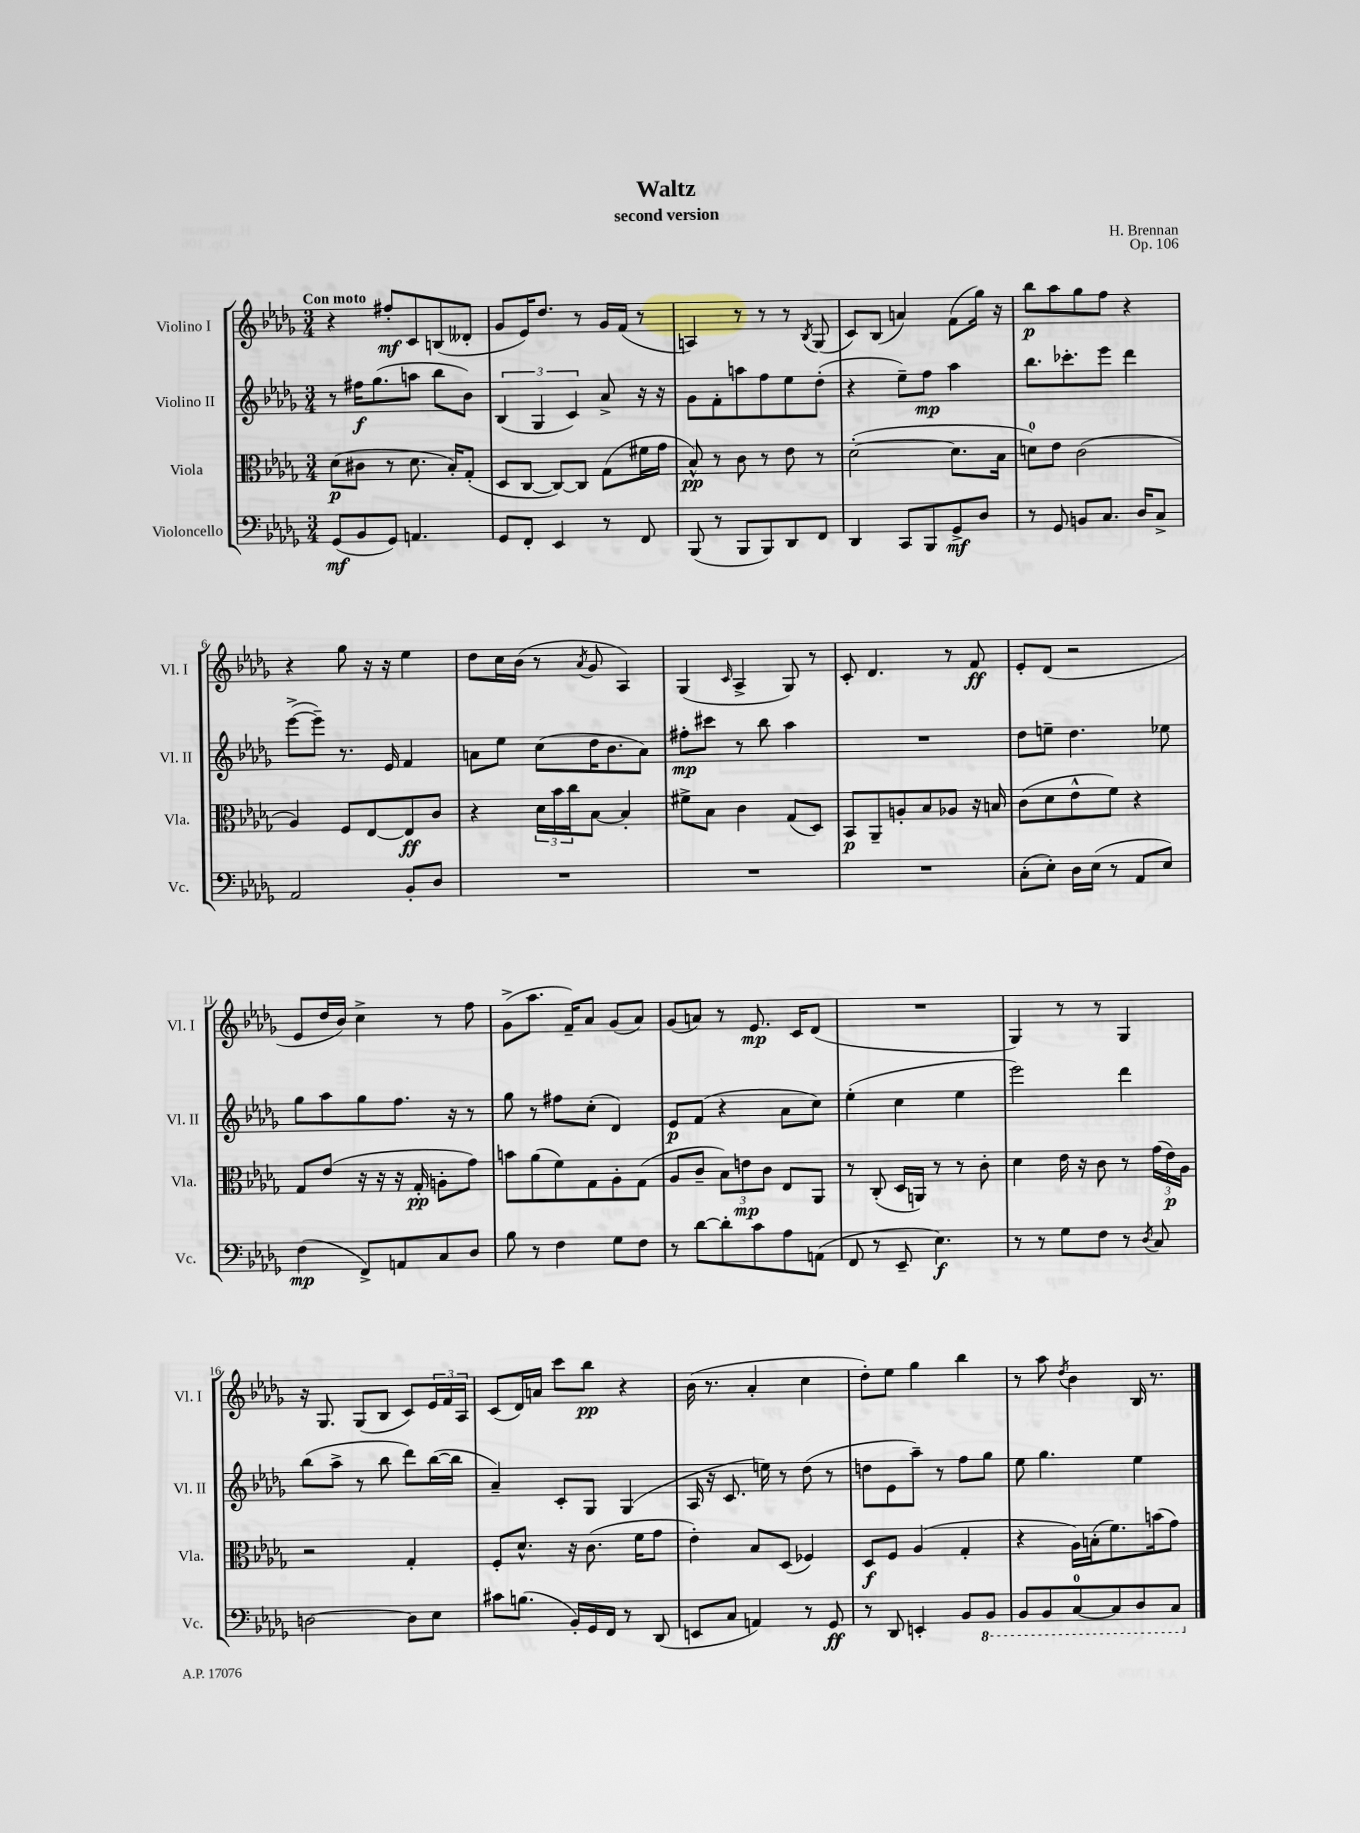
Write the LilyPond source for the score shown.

\header { title = "Waltz" composer = "H. Brennan" subtitle = "second version" opus = "Op. 106" }
<<
\new StaffGroup <<
\new Staff = "s0" \with { instrumentName = "Violino I" shortInstrumentName = "Vl. I" } {
    \clef treble \key des \major \numericTimeSignature \time 3/4 \tempo "Con moto"
    r4 fis''8-.\mf c'8 b8( deses'8-. |
    ges'8 ees'16) des''8. r8 ges'16 f'16( r8 |
    a4) r8 r8 r8 \acciaccatura { bes8 } ges8( |
    c'8) bes8( a'4) f'8( ges''16) r16 |
    bes''8\p aes''8 ges''8 f''8 r4 |
    r4 ges''8 r16 r16 ees''4 |
    des''8 c''16 bes'16( r8 \acciaccatura { aes'8 } ges'8 aes4) |
    ges4( \grace { c'16 } aes4-> ges8) r8 |
    c'8-. des'4. r8 f'8\ff |
    ees'8-. des'8( r2 |
    ees'8 des''16 bes'16) c''4-> r8 f''8 |
    ges'8->( aes''8. f'16--) aes'8 ges'8( aes'8) |
    ges'8( a'8) r8 ees'8.\mp c'16 des'8( |
    R2. |
    ges4) r8 r8 ges4 |
    r16 ges8. ges8( bes8 c'8) \tuplet 3/2 { ees'16 f'16 aes16 } |
    c'8( des'16) a'16 c'''8 bes''8\pp r4 |
    bes'16( r8. aes'4-. c''4 |
    des''8-.) ees''8 ges''4 bes''4 |
    r8 aes''8 \acciaccatura { des''8 } bes'4 bes16 r8. \bar "|." |
}
\new Staff = "s1" \with { instrumentName = "Violino II" shortInstrumentName = "Vl. II" } {
    \clef treble \key des \major \numericTimeSignature \time 3/4
    r8 fis''16\f ges''8.( a''8 bes''8 bes'8) |
    \tuplet 3/2 { bes4( ges4 c'4) } aes'8-> r16 r16 |
    ges'8 f'8-. a''8 f''8 ees''8 des''8-.( |
    r4 ees''8--) f''8\mp aes''4 |
    bes''8. ces'''8.-. ees'''8 des'''4 |
    ees'''8~->( ees'''8--) r8. ees'16 f'4 |
    a'8 ees''8 c''8( des''16 bes'8. a'8) |
    fis''8-.\mp cis'''8 r8 bes''8 aes''4 |
    R2. |
    des''8 e''8-- des''4. ees''8 |
    ges''8 aes''8 ges''8 f''8. r16 r8 |
    ges''8 r8 fis''8 c''8-.( des'4) |
    ees'8\p f'8( r4 aes'8 c''8) |
    ees''4-.( c''4 ees''4 |
    ees'''2) des'''4 |
    bes''8( aes''8-> r8 bes''8 des'''8) bes''16~( bes''16 |
    aes'4--) c'8-. ges8 ges4( |
    aes16 r16 c'8. e''16) r8 des''8( r8 |
    d''8 ees'8 aes''8--) r8 f''8 ges''8 |
    ees''8 ges''4. ees''4 \bar "|." |
}
\new Staff = "s2" \with { instrumentName = "Viola" shortInstrumentName = "Vla." } {
    \clef alto \key des \major \numericTimeSignature \time 3/4
    des'8\p( cis'8 r8 des'8. bes16-.) ges8-.( |
    des8 c8~ c8~) c8 ges8( fis'16 ges'16 |
    bes8-^\pp) r8 c'8 r8 ees'8 r8 |
    des'2~-.( des'8. bes16 |
    d'8-0) ees'8 c'2( |
    aes4) f8 ees8~ ees8\ff c'8 |
    r4 \tuplet 3/2 { des'16 bes'16 c''16 } bes8~ bes4-. |
    fis'8-> bes8 c'4 ges8( des8) |
    bes,8\p aes,8-- a8-. bes8 aes8 r16 b16 |
    c'8( des'8 ees'8-^ f'8) r4 |
    ges8 ees'8( r16 r16 r16 ges16-.\pp a8-. ges'8) |
    b'8 aes'8( f'8) ges8 aes8-. ges8( |
    aes8 c'8-- \tuplet 3/2 { bes8) e'8\mp c'8 } ees8 aes,8 |
    r8 c8-.( des16 a,16) r8 r8 c'8-. |
    des'4 ees'16 r16 c'8 r8 \tuplet 3/2 { ges'16( ees'16\p) aes16 } |
    r2 ges4-. |
    f8-. des'8.-^ r16 c'8.( f'16 ges'8 |
    ees'4-.) bes8 des8( fes4) |
    des8\f f8 aes4( ges4-. |
    r4 aes16) b16-.( f'8.) b'16( ges'8) \bar "|." |
}
\new Staff = "s3" \with { instrumentName = "Violoncello" shortInstrumentName = "Vc." } {
    \clef bass \key des \major \numericTimeSignature \time 3/4
    ges,8\mf( bes,8 ges,8) a,4. |
    ges,8 f,8-. ees,4 r8 f,8 |
    bes,,8( r8 bes,,8 bes,,8) des,8 f,8 |
    des,4 c,8 bes,,8 ges,8->\mf des8 |
    r8 ges,8 b,8 c8. des16 c8-> |
    aes,2 bes,8-. des8 |
    R2. |
    R2. |
    R2. |
    c8-.( ees8-.) des16 ees16( r8 aes,8 ees8) |
    f4\mp( f,8->) a,8 c8 des8 |
    bes8 r8 f4 ges8 f8 |
    r8 des'8~ des'8-. c'8 aes8 a,8( |
    f,8 r8 ees,8-- ees4.\f) |
    r8 r8 ges8 f8 r8 \acciaccatura { des8 } c8 |
    d2~ d8 ees8 |
    cis'8 b8.( bes,16-.) ges,16 f,16 r8 des,8( |
    e,8 c8 a,4) r8 ges,8\ff |
    r8 des,8 e,4-. bes,8 \ottava #-1 bes,,8 |
    bes,,8 bes,,8 c,8-0~ c,8 des,8 c,8 \ottava #0 \bar "|." |
}
>>
>>
